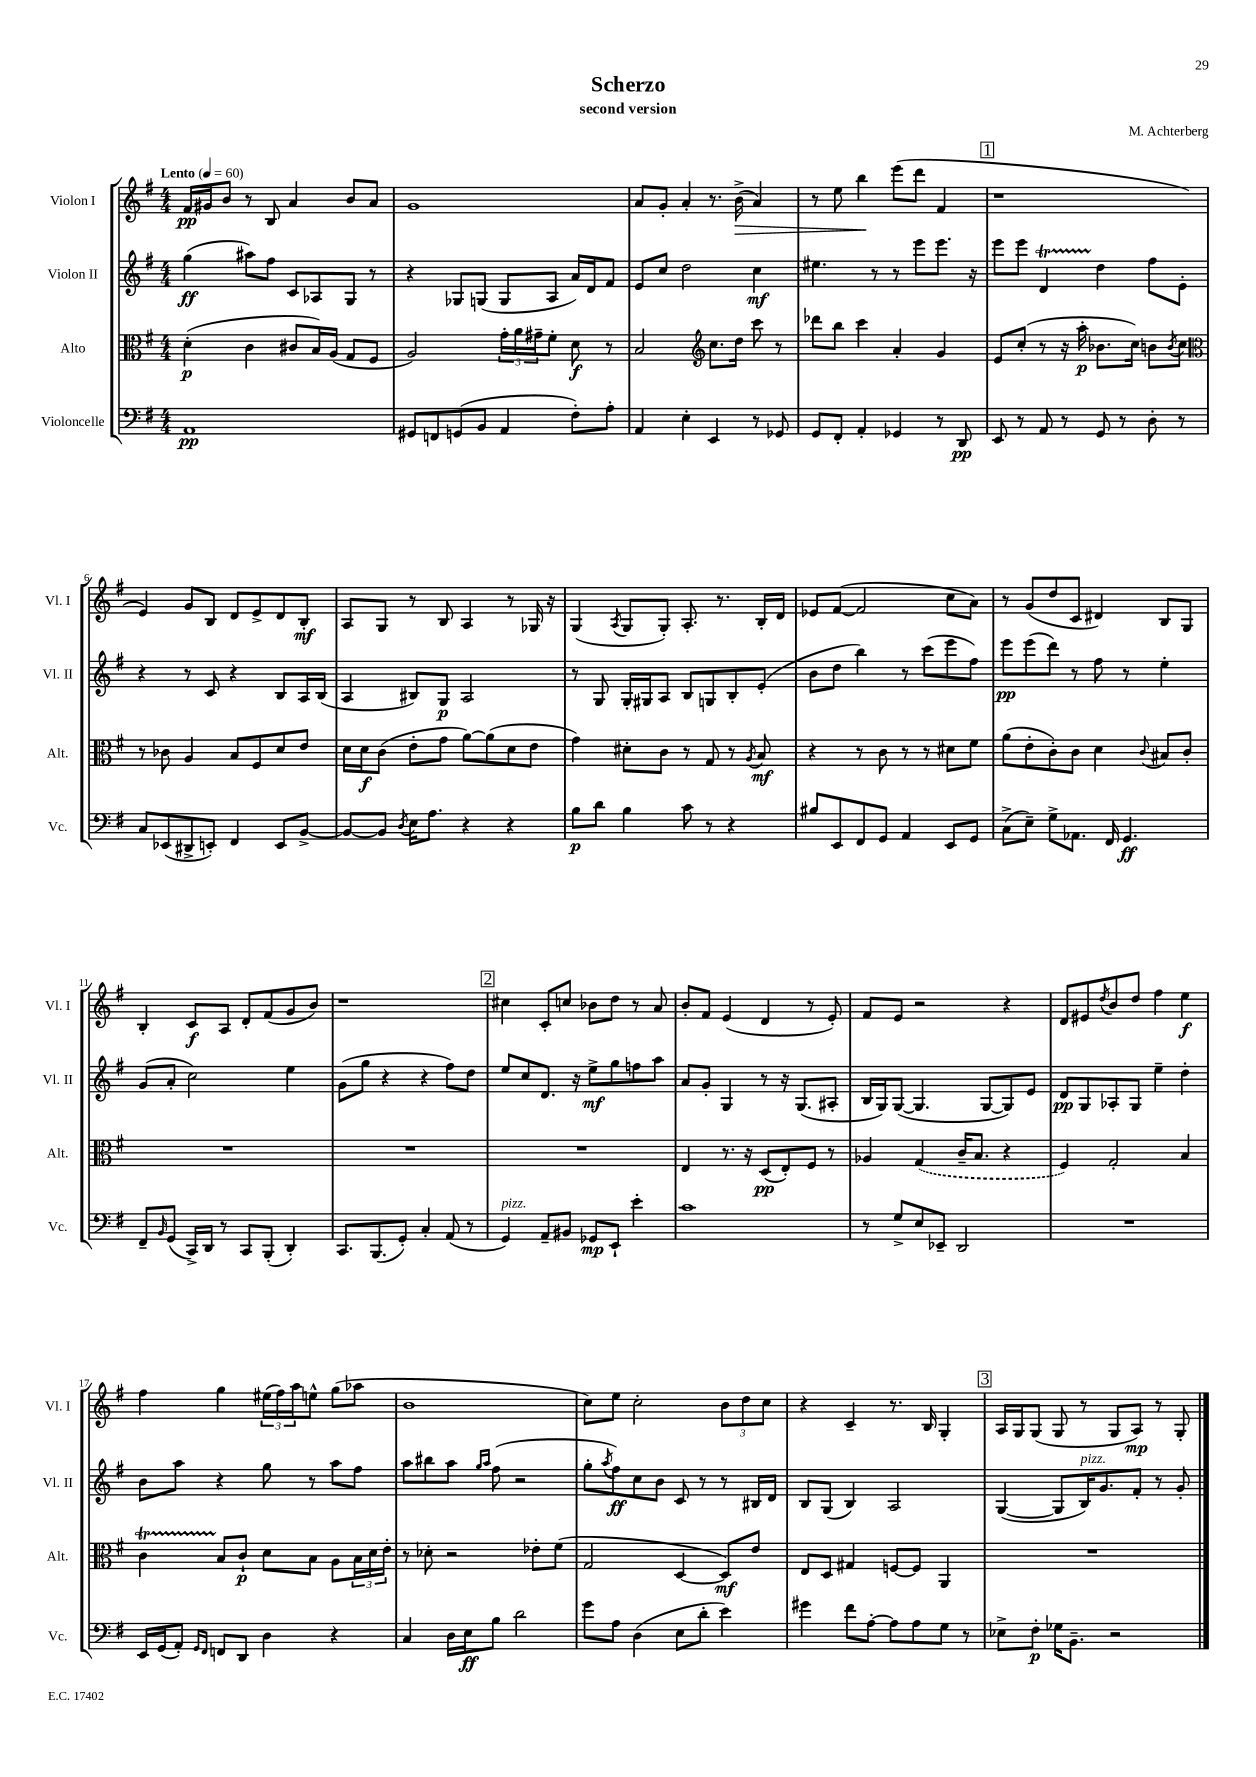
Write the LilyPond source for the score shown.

\header { title = "Scherzo" composer = "M. Achterberg" subtitle = "second version" }
<<
\new StaffGroup <<
\new Staff = "s0" \with { instrumentName = "Violon I" shortInstrumentName = "Vl. I" } {
    \clef treble \key g \major \numericTimeSignature \time 4/4 \tempo "Lento" 4 = 60
    fis'16\pp gis'16 b'8 r8 b8 a'4 b'8 a'8 |
    g'1 |
    a'8 g'8-. a'4-. r8. b'16->\>( a'4) |
    r8 e''8 b''4\! e'''8( d'''8 fis'4 |
    \mark \markup { \box "1" } r1 |
    e'4) g'8 b8 d'8 e'8-> d'8 b8-.\mf |
    a8 g8 r8 b8 a4 r8 ges16 r16 |
    g4( \acciaccatura { a8 } g8 g8-.) a8.-. r8. b16-. d'16 |
    ees'8 fis'8~( fis'2 c''8 a'8) |
    r8 g'8( d''8 c'8 dis'4) b8 g8 |
    b4-. c'8\f a8 d'8-. fis'8( g'8 b'8) |
    r1 |
    \mark \markup { \box "2" } cis''4 c'8-. c''8 bes'8 d''8 r8 a'8 |
    b'8-. fis'8 e'4( d'4 r8 e'8-.) |
    fis'8 e'8 r2 r4 |
    d'8 eis'8 \acciaccatura { d''8 } b'8 d''8 fis''4 e''4\f |
    fis''4 g''4 \tuplet 3/2 { eis''16( fis''16) a''16 } e''8-^ g''8( aes''8 |
    b'1 |
    c''8) e''8 c''2-. \tuplet 3/2 { b'8 d''8 c''8 } |
    r4 c'4-- r8. b16 g4-. |
    \mark \markup { \box "3" } a16 g16 g8( g8 r8 g8 a8\mp) r8 g8-. \bar "|." |
}
\new Staff = "s1" \with { instrumentName = "Violon II" shortInstrumentName = "Vl. II" } {
    \clef treble \key g \major \numericTimeSignature \time 4/4
    g''4\ff( ais''8) fis''8 c'8 aes8 g8 r8 |
    r4 ges8 g8( g8 a8 a'16) d'16 fis'8 |
    e'8 c''8 d''2 c''4\mf |
    eis''4. r8 r8 e'''8 e'''8. r16 |
    \mark \markup { \box "1" } e'''8 e'''8 d'4\startTrillSpan d''4\stopTrillSpan fis''8 e'8-. |
    r4 r8 c'8 r4 b8 a16 b16( |
    a4 bis8) g8\p a2 |
    r8 g8 g16-. gis16 a8 b8 g8 b8-. e'8-.( |
    b'8 d''8 b''4) r8 c'''8( e'''8 fis''8) |
    e'''8\pp e'''8( d'''8) r8 fis''8 r8 e''4-. |
    g'8( a'8-. c''2) e''4 |
    g'8( g''8 r4 r4 fis''8) d''8 |
    \mark \markup { \box "2" } e''8 c''8 d'8. r16 e''8->\mf g''8 f''8 a''8 |
    a'8 g'8-. g4 r8 r16 g8.( ais8-. |
    b16 g16) g8~( g4. g8~ g8) e'8 |
    d'8\pp g8 aes8-. g8 e''4-- d''4-. |
    b'8 a''8 r4 g''8 r8 a''8 fis''8 |
    a''8 bis''8 a''8 \grace { g''16 a''16 } fis''8( r2 |
    g''8-. \acciaccatura { a''8 } fis''8\ff) c''8 b'8 c'8 r8 r8 bis16 d'16 |
    b8 g8( b4) a2 |
    \mark \markup { \box "3" } g4~( g8 b16^\markup { \italic "pizz." }) g'8. fis'8-. r8 g'8-. \bar "|." |
}
\new Staff = "s2" \with { instrumentName = "Alto" shortInstrumentName = "Alt." } {
    \clef alto \key g \major \numericTimeSignature \time 4/4
    d'4-.\p( c'4 cis'8 b16) a16( g8 fis8 |
    a2) \tuplet 3/2 { g'16-. a'16 gis'16-- } fis'8-. d'8\f r8 |
    b2 \clef treble c''8. d''16 c'''8 r8 |
    des'''8 b''8 c'''4 a'4-. g'4 |
    \mark \markup { \box "1" } e'8 c''8-.( r8 r16 a''16-.\p bes'8. c''16) b'8 \acciaccatura { b'8 } c''8 |
    \clef alto r8 ces'8 a4 b8 fis8 d'8 e'8 |
    d'16 d'16\f c'8( e'8-. g'8 a'8~) a'8( d'8 e'8 |
    g'4) dis'8-. c'8 r8 g8 r8 \acciaccatura { a8 } b8\mf |
    r4 r8 c'8 r8 r8 dis'8 fis'8 |
    a'8( e'8-. c'8-.) c'8 d'4 \appoggiatura { c'8 } bis8 c'8-. |
    R1 |
    R1 |
    \mark \markup { \box "2" } R1 |
    e4 r8. r16 d8\pp( e8-.) fis8 r8 |
    aes4 \once \slurDashed g4( c'16-- b8. r4 |
    fis4) g2-. b4 |
    c'4\startTrillSpan b8\stopTrillSpan c'8-!\p d'8 b8 a8 \tuplet 3/2 { b16 d'16 e'16-. } |
    r8 des'8-. r2 ees'8-. fis'8( |
    g2 d4~ d8\mf) e'8 |
    e8 d8 gis4 f8~ f8 a,4 |
    \mark \markup { \box "3" } R1 \bar "|." |
}
\new Staff = "s3" \with { instrumentName = "Violoncelle" shortInstrumentName = "Vc." } {
    \clef bass \key g \major \numericTimeSignature \time 4/4
    a,1\pp |
    gis,8 f,8 g,8( b,8 a,4 fis8-.) a8-. |
    a,4 e4-. e,4 r8 ges,8 |
    g,8 fis,8-. a,4-. ges,4 r8 d,8\pp |
    \mark \markup { \box "1" } e,8 r8 a,8 r8 g,8 r8 d8-. r8 |
    c8 ees,8( dis,8-> e,8-.) fis,4 e,8 b,8~-> |
    b,8~ b,8 \acciaccatura { d8 } e16 a8. r4 r4 |
    b8\p d'8 b4 c'8 r8 r4 |
    bis8 e,8 fis,8 g,8 a,4 e,8 g,8 |
    c8->( e8--) g8-> aes,8. fis,16 g,4.\ff |
    fis,8-- \grace { b,16 } g,8( c,16->) d,16 r8 c,8 b,,8-.( d,4-.) |
    c,8. b,,8.( g,8-.) c4-. a,8( r8 |
    \mark \markup { \box "2" } g,4^\markup { \italic "pizz." }) a,8-- bis,8 ges,8\mp e,8-! e'4-. |
    c'1 |
    r8 g8-> e8 ees,8-- d,2 |
    R1 |
    e,16 g,16( a,8-.) \grace { g,16 fis,16 } f,8 d,8 d4 r4 |
    c4 d16 e16\ff b8 d'2 |
    g'8 a8 d4( e8 d'8-. e'4) |
    gis'4 fis'8 a8~-. a8 a8 g8 r8 |
    \mark \markup { \box "3" } ees8-> fis8-.\p ges16 b,8.-- r2 \bar "|." |
}
>>
>>
